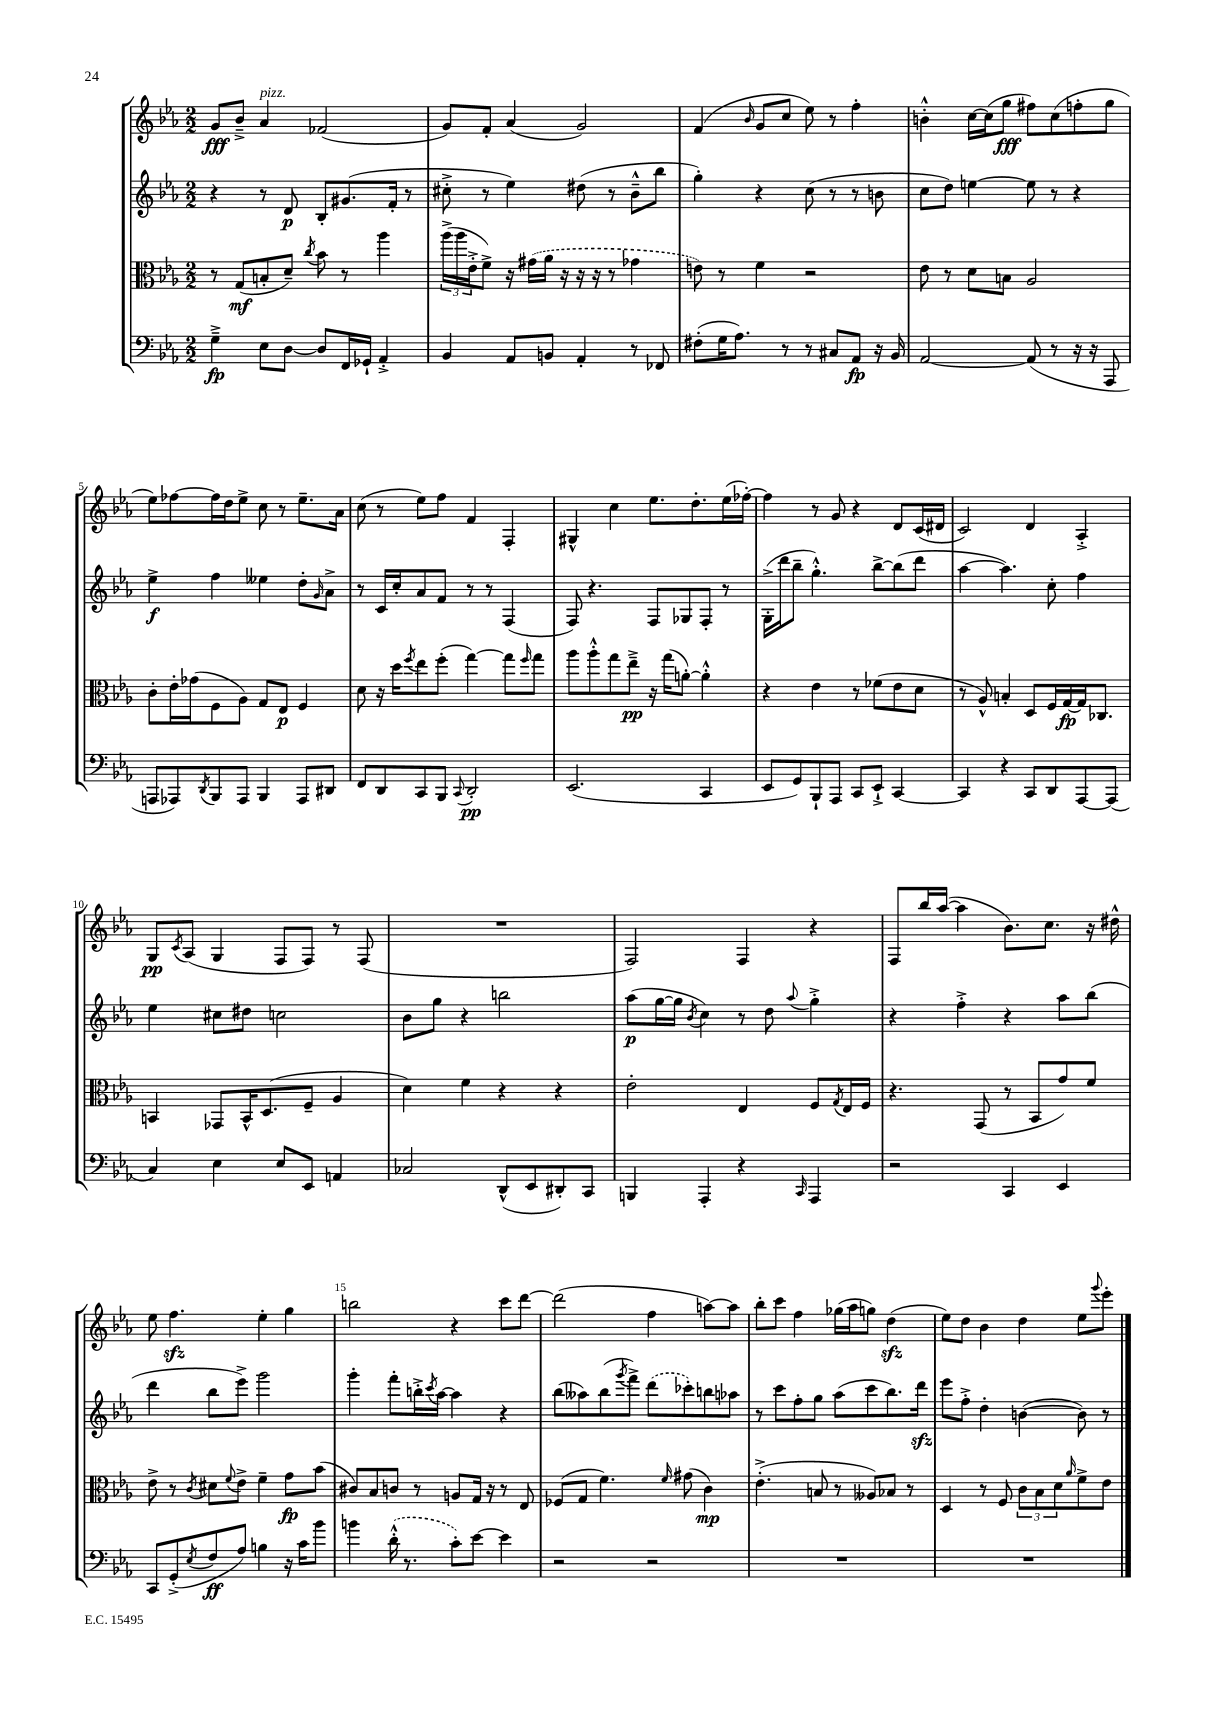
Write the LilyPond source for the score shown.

<<
\new StaffGroup <<
\new Staff = "s0" {
    \clef treble \key ees \major \numericTimeSignature \time 2/2
    g'8\fff bes'8---> aes'4^\markup { \italic "pizz." } fes'2( |
    g'8) f'8-. aes'4( g'2) |
    f'4( \grace { bes'16 } g'8 c''8 ees''8) r8 f''4-. |
    b'4-.-^ c''16~ c''16( g''8\fff fis''8) c''8( f''8-. g''8 |
    ees''8) fes''8~ fes''16 d''16 ees''8-> c''8 r8 ees''8.-- aes'16 |
    c''8( r8 ees''8) f''8 f'4 f4-. |
    gis4-^ c''4 ees''8. d''8.-. ees''16( fes''16~-.) |
    fes''4 r8 g'8 r4 d'8 c'16( dis'16 |
    c'2) d'4 aes4-.-> |
    g8\pp \acciaccatura { c'8 } aes8( g4 f8 f8) r8 f8( |
    R1 |
    f2) f4 r4 |
    f8 bes''16 aes''16~( aes''4 bes'8.) c''8. r16 dis''16-^ |
    ees''8 f''4.\sfz ees''4-. g''4 |
    b''2 r4 c'''8 d'''8~ |
    d'''2( f''4 a''8~) a''8 |
    bes''8-. c'''8 f''4 ges''16( aes''16 g''8) d''4\sfz( |
    ees''8) d''8 bes'4 d''4 ees''8 \appoggiatura { g'''8 } ees'''8-. \bar "|." |
}
\new Staff = "s1" {
    \clef treble \key ees \major \numericTimeSignature \time 2/2
    r4 r8 d'8\p bes8-. gis'8.( f'16-. r8 |
    cis''8-.-> r8 ees''4) dis''8( r8 bes'8---^ bes''8 |
    g''4-.) r4 c''8( r8 r8 b'8 |
    c''8 d''8) e''4~ e''8 r8 r4 |
    ees''4->\f f''4 eeses''4 d''8-. \grace { g'16 } aes'8-> |
    r8 c'16 c''16-. aes'8 f'8 r8 r8 f4( |
    f8) r4. f8 ges8 f8-. r8 |
    g16-.->( d'''16 bes''8-- g''4.-.-^) bes''8~-> bes''8( d'''8 |
    aes''4~ aes''4.) c''8-. f''4 |
    ees''4 cis''8 dis''8 c''2 |
    bes'8 g''8 r4 b''2 |
    aes''8\p( g''16~ g''16 \acciaccatura { bes'8 } c''4) r8 d''8 \appoggiatura { aes''8 } g''4-.-> |
    r4 f''4-.-> r4 aes''8 bes''8( |
    d'''4 bes''8 ees'''8->) g'''2 |
    g'''4-. f'''8-. b''16-.-> \acciaccatura { c'''8 } aes''16~ aes''4 r4 |
    bes''8( aeses''8) bes''8( \acciaccatura { g'''8 } f'''8->) \once \slurDashed d'''8( ces'''8-.) b''8 aes''8 |
    r8 c'''8 f''8-. g''8 aes''8( c'''8 bes''8.) d'''16\sfz |
    ees'''8 f''8-.-> d''4-. b'4~( b'8) r8 \bar "|." |
}
\new Staff = "s2" {
    \clef alto \key ees \major \numericTimeSignature \time 2/2
    r8 g8\mf( b8-. d'8--) \acciaccatura { c''8 } bes'8 r8 aes''4 |
    \tuplet 3/2 { aes''16->( aes''16 ees'16-.-> } f'8->) r16 \once \slurDashed gis'16( aes'16 r16 r16 r16 r8 ges'4 |
    e'8) r8 f'4 r2 |
    ees'8 r8 d'8 b8 aes2 |
    c'8-. ees'16-. ges'16( f8 aes8) g8 ees8\p f4 |
    d'8 r16 d''16 \acciaccatura { f''8 } ees''8 f''8-.( g''4~) g''8 \grace { f''16 } g''8 |
    aes''8 aes''8-.-^ g''8 ees''8--->\pp r16 g''16( a'8~-.) a'4-.-^ |
    r4 ees'4 r8 fes'8( ees'8 d'8 |
    r8 aes8-^) b4-. d8 f16 g16~\fp g16 ces8. |
    b,4 ges,8 b,16-^ d8.( f8-- aes4 |
    d'4) f'4 r4 r4 |
    ees'2-. ees4 f8 \acciaccatura { g8 } ees16 f16 |
    r4. g,8( r8 bes,8 g'8) f'8 |
    ees'8-> r8 \acciaccatura { c'8 } dis'8 \appoggiatura { f'8 } ees'8-> f'4-- g'8\fp bes'8( |
    cis'8) bes8 c'8 r8 a8 g16 r16 r8 ees8 |
    fes8( g8 f'4.) \grace { f'16 } gis'8( c'4\mp) |
    ees'4.-.->( b8 r8 aeses8) bes8 r8 |
    d4 r8 f8 \tuplet 3/2 { c'8 bes8 d'8 } \grace { aes'16 } f'8-> ees'8 \bar "|." |
}
\new Staff = "s3" {
    \clef bass \key ees \major \numericTimeSignature \time 2/2
    g4--->\fp ees8 d8~ d8 f,16 ges,16-! aes,4-.-> |
    bes,4 aes,8 b,8 aes,4-. r8 fes,8 |
    fis8-.( g16 aes8.) r8 r8 cis8 aes,8\fp r16 bes,16 |
    aes,2~ aes,8( r8 r16 r16 aes,,8 |
    a,,8 aes,,8) \acciaccatura { d,8 } bes,,8 aes,,8 bes,,4 aes,,8 dis,8 |
    f,8 d,8 c,8 bes,,8 \appoggiatura { c,8 } d,2-.\pp |
    ees,2.( c,4 |
    ees,8 g,8) bes,,8-! aes,,8 c,8 ees,8-!-> c,4~ |
    c,4 r4 c,8 d,8 aes,,8~ aes,,8( |
    c4) ees4 ees8 ees,8 a,4 |
    ces2 d,8-^( ees,8 dis,8-.) c,8 |
    b,,4 aes,,4-. r4 \grace { c,16 } aes,,4 |
    r2 c,4 ees,4 |
    c,8 g,8-.->( \acciaccatura { ees8 } f8\ff aes8) b4 r16 c'16 bes'8 |
    b'4 \once \slurDashed d'16-.-^( r8. c'8-.) ees'8~ ees'4 |
    r2 r2 |
    R1 |
    R1 \bar "|." |
}
>>
>>
\layout { \context { \Score \override BarNumber.break-visibility = ##(#f #t #t) barNumberVisibility = #(every-nth-bar-number-visible 5) } }
